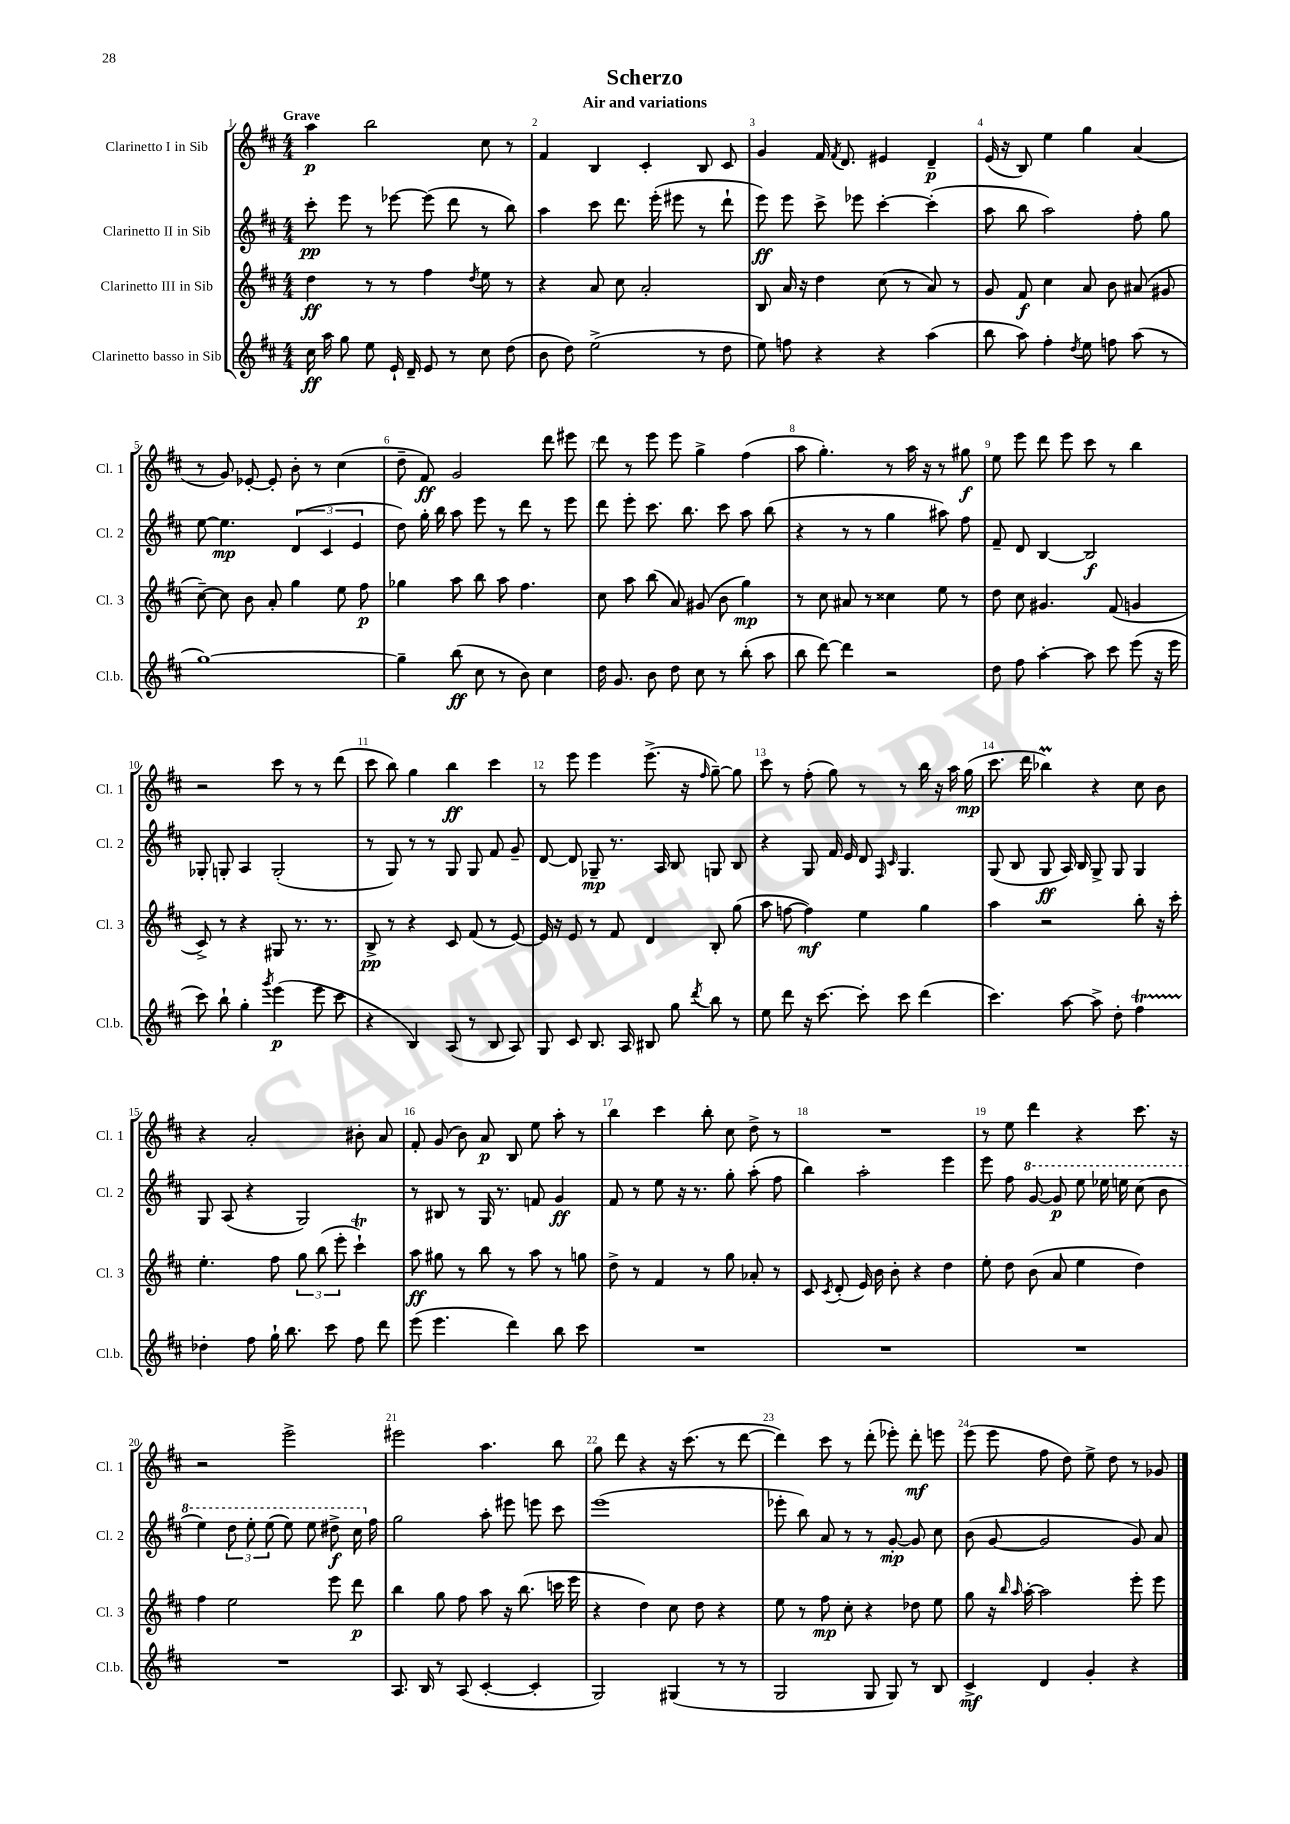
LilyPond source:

\header { title = "Scherzo" subtitle = "Air and variations" }
<<
\new StaffGroup <<
\new Staff = "s0" \with { instrumentName = "Clarinetto I in Sib" shortInstrumentName = "Cl. 1" } {
    \clef treble \key d \major \numericTimeSignature \time 4/4 \tempo "Grave"
    \autoBeamOff a''4\p b''2 cis''8 r8 |
    fis'4 b4 cis'4-. b8 cis'8 |
    g'4 fis'16 \acciaccatura { fis'8 } d'8. eis'4 d'4--\p |
    e'16( r16 b8) e''4 g''4 a'4( |
    r8 g'8) ees'8~-. ees'8-. b'8-. r8 cis''4( |
    d''8-- fis'8\ff) g'2 d'''8 eis'''8 |
    d'''8 r8 e'''8 e'''8 g''4-> fis''4( |
    a''8 g''4.-.) r8 a''16 r16 r8 gis''8\f |
    e''8 e'''8 d'''8 e'''8 cis'''8 r8 b''4 |
    r2 cis'''8 r8 r8 d'''8( |
    cis'''8 b''8) g''4 b''4\ff cis'''4 |
    r8 e'''8 e'''4 e'''8.->( r16 \grace { fis''16 } g''8~--) g''8 |
    cis'''8 r8 fis''8-.( g''8) r8 r8 b''16 r16 a''16 g''16\mp( |
    cis'''8. d'''16 bes''4\prall) r4 cis''8 b'8 |
    r4 a'2-. bis'8-. a'8 |
    fis'8-. g'8( b'8) a'8\p b8 e''8 a''8-. r8 |
    b''4 cis'''4 b''8-. cis''8 d''8-> r8 |
    R1 |
    r8 e''8 d'''4 r4 cis'''8. r16 |
    r2 e'''2-> |
    eis'''2 a''4. b''8 |
    g''8 d'''8 r4 r16 cis'''8.( r8 d'''8~ |
    d'''4) cis'''8 r8 d'''8-.( ees'''8-.) d'''8-.\mf e'''8 |
    e'''8( e'''8 fis''8 d''8) e''8-> d''8 r8 ges'8 \bar "|." |
}
\new Staff = "s1" \with { instrumentName = "Clarinetto II in Sib" shortInstrumentName = "Cl. 2" } {
    \clef treble \key d \major \numericTimeSignature \time 4/4
    \autoBeamOff cis'''8-.\pp e'''8 r8 ees'''8~ ees'''8( d'''8 r8 b''8) |
    a''4 cis'''8 d'''8. e'''16-.( eis'''8 r8 d'''8-! |
    e'''8\ff) e'''8 cis'''8-> ees'''8 cis'''4~-. cis'''4-.( |
    a''8 b''8 a''2) fis''8-. g''8 |
    e''8~ e''4.\mp \tuplet 3/2 { d'4( cis'4 e'4 } |
    d''8) g''16-. b''16 a''8 e'''8 r8 d'''8 r8 e'''8 |
    d'''8 e'''8-. cis'''8. b''8. cis'''8 a''8 b''8( |
    r4 r8 r8 g''4 ais''8) fis''8 |
    fis'8-- d'8 b4~ b2\f |
    ges8-. g8-. a4 g2-.( |
    r8 g8) r8 r8 g8 g8 fis'8 g'8-- |
    d'8~ d'8 ges8--\mp r8. a16 b8 g8 b8 |
    r4 g8 fis'16 e'16 d'8 \grace { fis16 cis'16 } g4. |
    g8( b8 g8\ff a16) b16 g8-> g8 g4 |
    g8 a8( r4 g2) |
    r8 bis8 r8 g16 r8. f'8 g'4\ff |
    fis'8 r8 e''8 r16 r8. g''8-. a''8-.( fis''8 |
    b''4) a''2-. e'''4 |
    e'''8 fis''8 \ottava #1 g''8~ g''8\p e'''8 ees'''16 e'''16 cis'''8( b''8 |
    e'''4) \tuplet 3/2 { d'''8 e'''8-. e'''8( } e'''8) e'''8 dis'''8->\f cis'''16 \ottava #0 fis''16 |
    g''2 a''8-. eis'''8 e'''8 cis'''8 |
    e'''1( |
    ees'''8-. b''8) a'8 r8 r8 g'8~-.\mp g'8 cis''8 |
    b'8( g'8~ g'2 g'8) a'8 \bar "|." |
}
\new Staff = "s2" \with { instrumentName = "Clarinetto III in Sib" shortInstrumentName = "Cl. 3" } {
    \clef treble \key d \major \numericTimeSignature \time 4/4
    \autoBeamOff d''4\ff r8 r8 fis''4 \acciaccatura { d''8 } e''8 r8 |
    r4 a'8 cis''8 a'2-. |
    b8 a'16 r16 d''4 cis''8( r8 a'8) r8 |
    g'8 fis'8\f cis''4 a'8 b'8 ais'8( gis'8 |
    cis''8~--) cis''8 b'8 a'8-. g''4 e''8 fis''8\p |
    ges''4 a''8 b''8 a''8 fis''4. |
    cis''8 a''8 b''8( a'8) gis'8( b'8 g''4\mp) |
    r8 cis''8 ais'8 r8 cisis''4 e''8 r8 |
    d''8 cis''8 gis'4. fis'8( g'4 |
    cis'8->) r8 r4 gis8 r8. r8. |
    b8->\pp r8 r4 cis'8 fis'8( r8 e'8~) |
    e'16 r16 e'8 r8 fis'8 d'4 b8-. g''8( |
    a''8 f''8~ f''4\mf) e''4 g''4 |
    a''4 r2 b''8-. r16 cis'''16-. |
    e''4.-. fis''8 \tuplet 3/2 { g''8 b''8( e'''8-. } cis'''4-!\trill) |
    a''8\ff gis''8 r8 b''8 r8 a''8 r8 g''8 |
    d''8-> r8 fis'4 r8 g''8 aes'8-. r8 |
    cis'8 \acciaccatura { cis'8 } d'8-.( e'16) b'16 b'8-. r4 d''4 |
    e''8-. d''8 b'8( a'8 e''4 d''4) |
    fis''4 e''2 e'''8 d'''8\p |
    b''4 g''8 fis''8 a''8 r16 b''8.( c'''16 e'''16 |
    r4 d''4) cis''8 d''8 r4 |
    e''8 r8 fis''8\mp cis''8-. r4 des''8 e''8 |
    g''8 r16 \grace { b''16 a''16 } a''16~-. a''2 e'''8-. e'''8 \bar "|." |
}
\new Staff = "s3" \with { instrumentName = "Clarinetto basso in Sib" shortInstrumentName = "Cl.b." } {
    \clef treble \key d \major \numericTimeSignature \time 4/4
    \autoBeamOff cis''16\ff a''16 g''8 e''8 e'16-! d'16-- e'8 r8 cis''8 d''8( |
    b'8 d''8) e''2->( r8 d''8 |
    e''8) f''8 r4 r4 a''4( |
    b''8 a''8) fis''4-. \acciaccatura { d''8 } e''8 f''8 a''8( r8 |
    g''1~) |
    g''4-- b''8\ff( cis''8 r8 b'8) cis''4 |
    d''16 g'8. b'8 d''8 cis''8 r8 b''8-.( a''8 |
    b''8 d'''8~) d'''4 r2 |
    d''8 fis''8 a''4~-. a''8 cis'''8 e'''8( r16 e'''16 |
    cis'''8) b''8-! g''4-. \acciaccatura { g'''8 } e'''4\p( e'''8 cis'''8 |
    r4 b4) a8( r8 b8 a8) |
    g8 cis'8 b8. a16 bis8 g''8 \acciaccatura { d'''8 } b''8 r8 |
    e''8 d'''8 r16 cis'''8.~ cis'''8-. cis'''8 d'''4( |
    cis'''4.) a''8~ a''8-> d''8-. fis''4\startTrillSpan |
    des''4-.\stopTrillSpan fis''8 g''16-! b''8. cis'''8 fis''8 d'''8 |
    e'''8( e'''4. d'''4) b''8 cis'''8 |
    R1 |
    R1 |
    R1 |
    R1 |
    a8. b16 r8 a8( cis'4~-. cis'4-. |
    g2) gis4( r8 r8 |
    g2 g8 g8) r8 b8 |
    cis'4->\mf d'4 g'4-. r4 \bar "|." |
}
>>
>>
\layout { \context { \Score \override BarNumber.break-visibility = ##(#f #t #t) barNumberVisibility = #all-bar-numbers-visible } }
